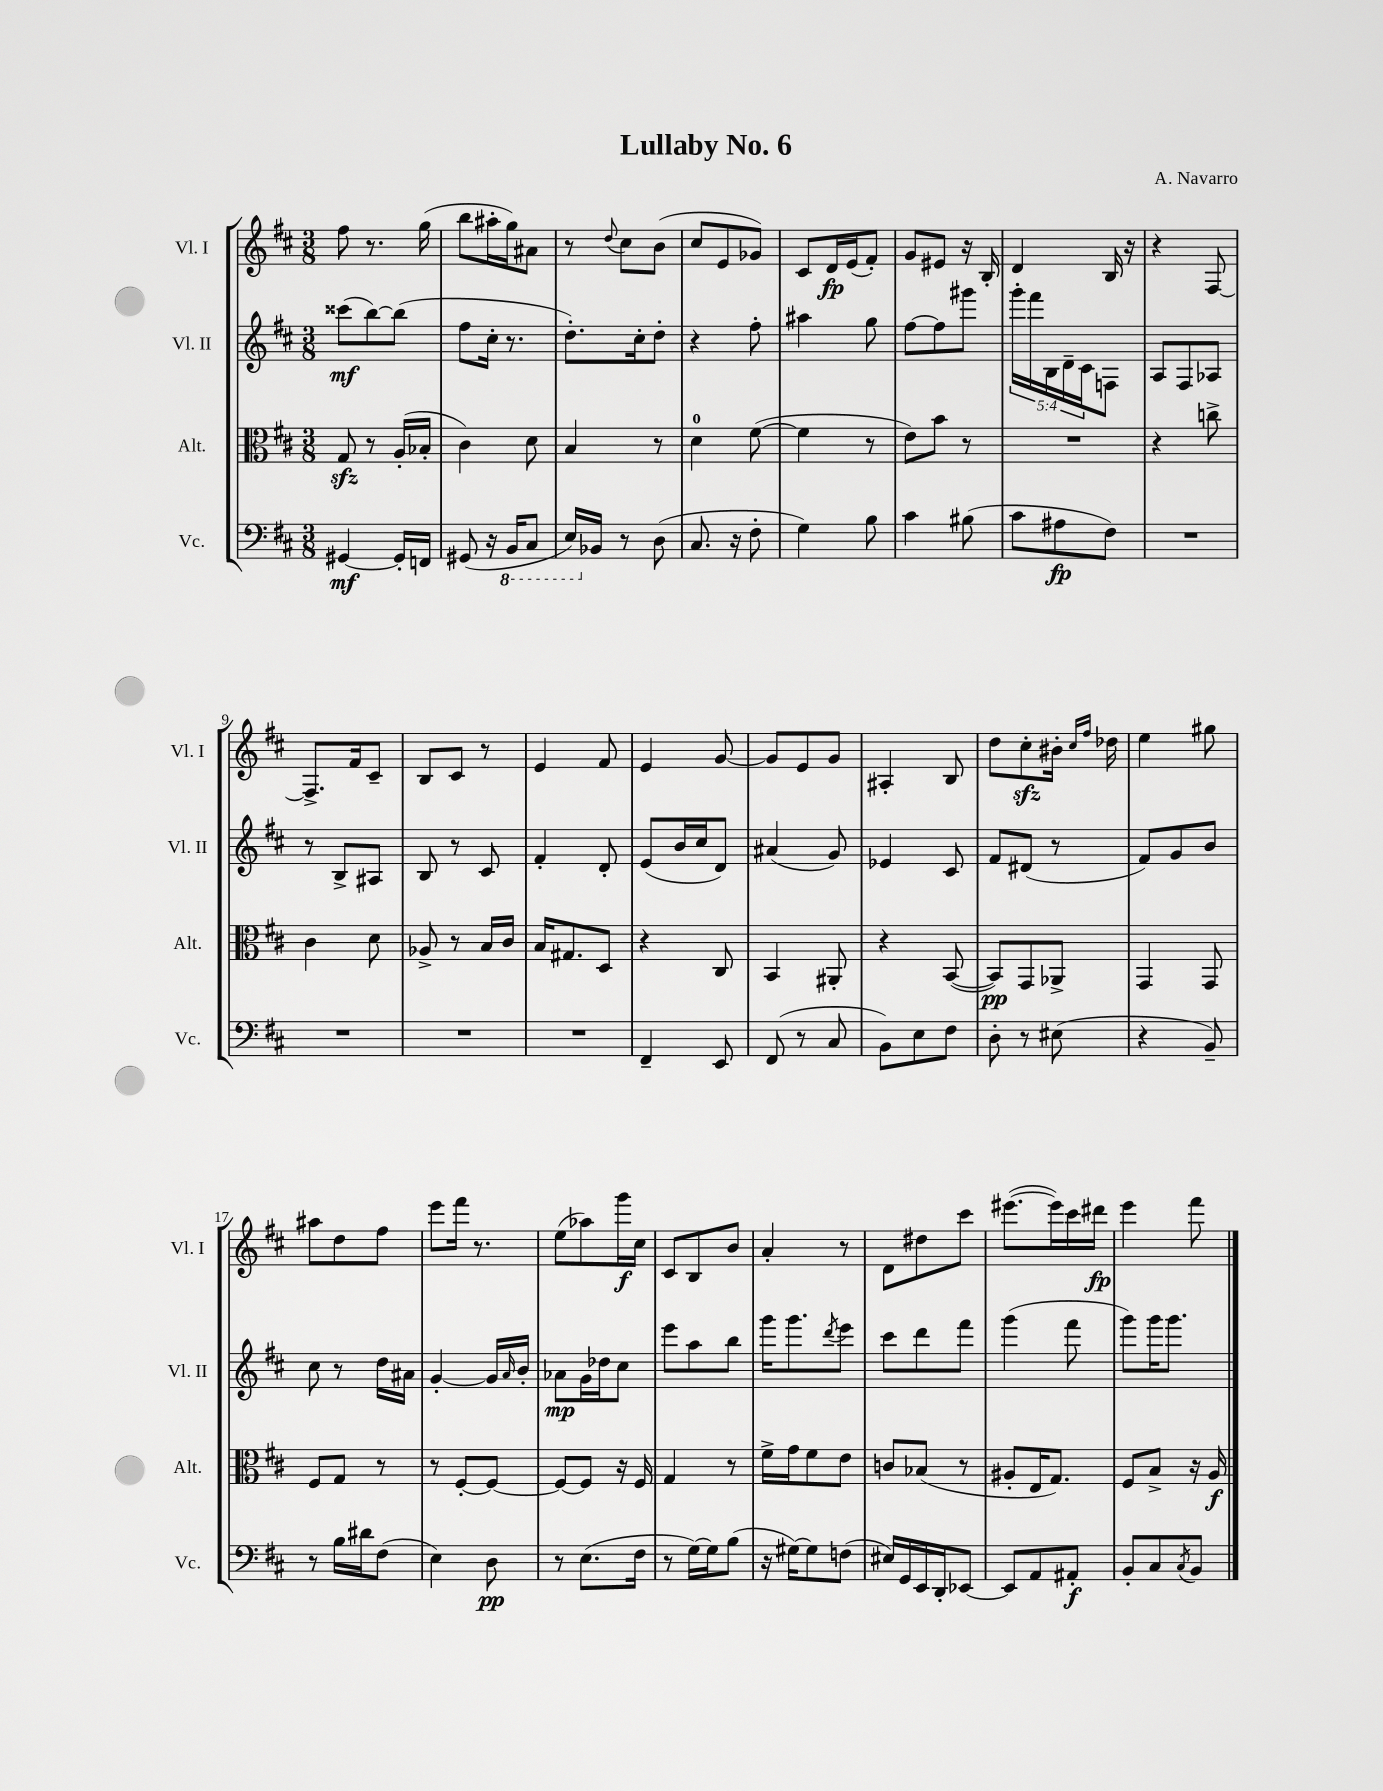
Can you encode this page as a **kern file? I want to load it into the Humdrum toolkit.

**kern	**kern	**kern	**kern
*staff4	*staff3	*staff2	*staff1
*clefF4	*clefC3	*clefG2	*clefG2
*k[f#c#]	*k[f#c#]	*k[f#c#]	*k[f#c#]
*M3/8	*M3/8	*M3/8	*M3/8
[4GG#/	8G/	(8ccc##\L	8ff#\
.	8r	[8bb\)	8.r
16GG#'/]LL	(16A'/LL	(8bb\]J	.
16FF/JJ	16B-'/JJ	.	(16gg\
=	=	=	=
(8GG#/	4c#\)	8ff#\L	8bb\L
16r	.	16cc#'\Jk	16aa#'\L
16BBB/LK	.	8.r	16gg\J)
8CC#/J	8d\	.	8a#\J
=	=	=	=
16EE/LL)	4B/	8.dd'\L)	8r
16BB-/JJ	.	.	.
.	.	.	8qqdd/
8r	.	.	8cc#\L
.	.	16cc#'\k	.
(8D\	8r	8dd'\J	(8b\J
=	=	=	=
8.C#/	4d\	4r	8cc#/L
.	.	.	8e/
16r	.	.	.
8F#'\	([8f#\	8ff#'\	8g-/J)
=	=	=	=
4G\)	4f#\]	4aa#\	8c#/L
.	.	.	16d/L
.	.	.	(16e/J
8B\	8r	8gg\	8f#'/J)
=	=	=	=
4c#\	8e\L)	[8ff#\L	8g/L
.	8b\J	8ff#\]	8e#/J
(8B#\	8r	8ggg#\J	16r
.	.	.	16B'/
=	=	=	=
8c#\L	4.r	20ggg'\LL	4d/
.	.	20fff#\	.
.	.	20B\	.
8A#\	.	.	.
.	.	20d~\	.
.	.	20c#\J	.
8F#\J)	.	8F\J	16B/
.	.	.	16r
=	=	=	=
4.r	4r	8A/L	4r
.	.	8F#/	.
.	8cc^\	8A-/J	[8F#/
=	=	=	=
4.r	4c#\	8r	8.F#^/]L
.	.	8B^/L	.
.	.	.	16f#/k
.	8d\	8A#/J	8c#~/J
=	=	=	=
4.r	8A-^/	8B/	8B/L
.	8r	8r	8c#/J
.	16B/LL	8c#/	8r
.	16c#/JJ	.	.
=	=	=	=
4.r	16B/LK	4f#'/	4e/
.	8.G#/	.	.
.	8D/J	8d'/	8f#/
=	=	=	=
4FF#~/	4r	(8e/L	4e/
.	.	16b/L	.
.	.	16cc#/J	.
8EE/	8C#/	8d/J)	[8g/
=	=	=	=
(8FF#/	4BB/	(4a#/	8g/]L
8r	.	.	8e/
8C#/	8AA#'/	8g/)	8g/J
=	=	=	=
8BB\L)	4r	4e-/	4A#'/
8E\	.	.	.
8F#\J	([8BB/	8c#/	8B/
=	=	=	=
8D'\	8BB/]L)	8f#/L	8dd\L
8r	8GG/	(8d#/J	8cc#'\
(8E#\	8AA-^/J	8r	16b#'\Jk
.	.	.	16qqcc#/LL
.	.	.	16qqff#/JJ
.	.	.	16dd-\
=	=	=	=
4r	4GG/	8f#/L)	4ee\
.	.	8g/	.
8BB~/)	8GG/	8b/J	8gg#\
=	=	=	=
8r	8F#/L	8cc#\	8aa#\L
16B\LL	8G/J	8r	8dd\
16d#\J	.	.	.
(8F#\J	8r	16dd\LL	8ff#\J
.	.	16a#\JJ	.
=	=	=	=
4E\)	8r	[4g'/	8eee\L
.	[8F#'/L	.	16fff#\Jk
.	.	.	8.r
8D\	8F#/_J	16g/]LL	.
.	.	16qqa/	.
.	.	16b'/JJ	.
=	=	=	=
8r	8F#/_L	8a-\L	(8ee\L
(8.E\L	8F#/]J	16g\L	8aa-\)
.	.	16dd-\J	.
.	16r	8cc#\J	16ggg\L
16F#\Jk	16F#/	.	16cc#\JJ
=	=	=	=
8r	4G/	8eee\L	8c#/L
[16G\LL)	.	8aa\	8B/
16G\]J	.	.	.
(8B\J	8r	8bb\J	8b/J
=	=	=	=
16r	16f#^\LL	16ggg\LK	4a'/
[16G#\LK)	16g\J	8.ggg\	.
8G#\]	8f#\	.	.
.	.	8qddd/	.
(8F\J	8e\J	8eee\J	8r
=	=	=	=
16E#/LL)	8c/L	8ccc#\L	8d\L
16GG/	.	.	.
16EE/	(8B-/J	8ddd\	8dd#\
16DD'/J	.	.	.
[8EE-/J	8r	8fff#\J	8ccc#\J
=	=	=	=
8EE-/]L	8A#'/L	(4ggg\	([8.eee#\L
8AA/	16E/K	.	.
.	8.G/J)	.	16eee#\]L)
8AA#'/J	.	8fff#\	16ccc#\
.	.	.	16ddd#\JJ
=	=	=	=
8BB'/L	8F#/L	8ggg\L)	4eee\
8C#/	8B^/J	16ggg\K	.
.	.	8.ggg\J	.
8qC#/	.	.	.
8BB/J	16r	.	8fff#\
.	16A/	.	.
==	==	==	==
*-	*-	*-	*-
